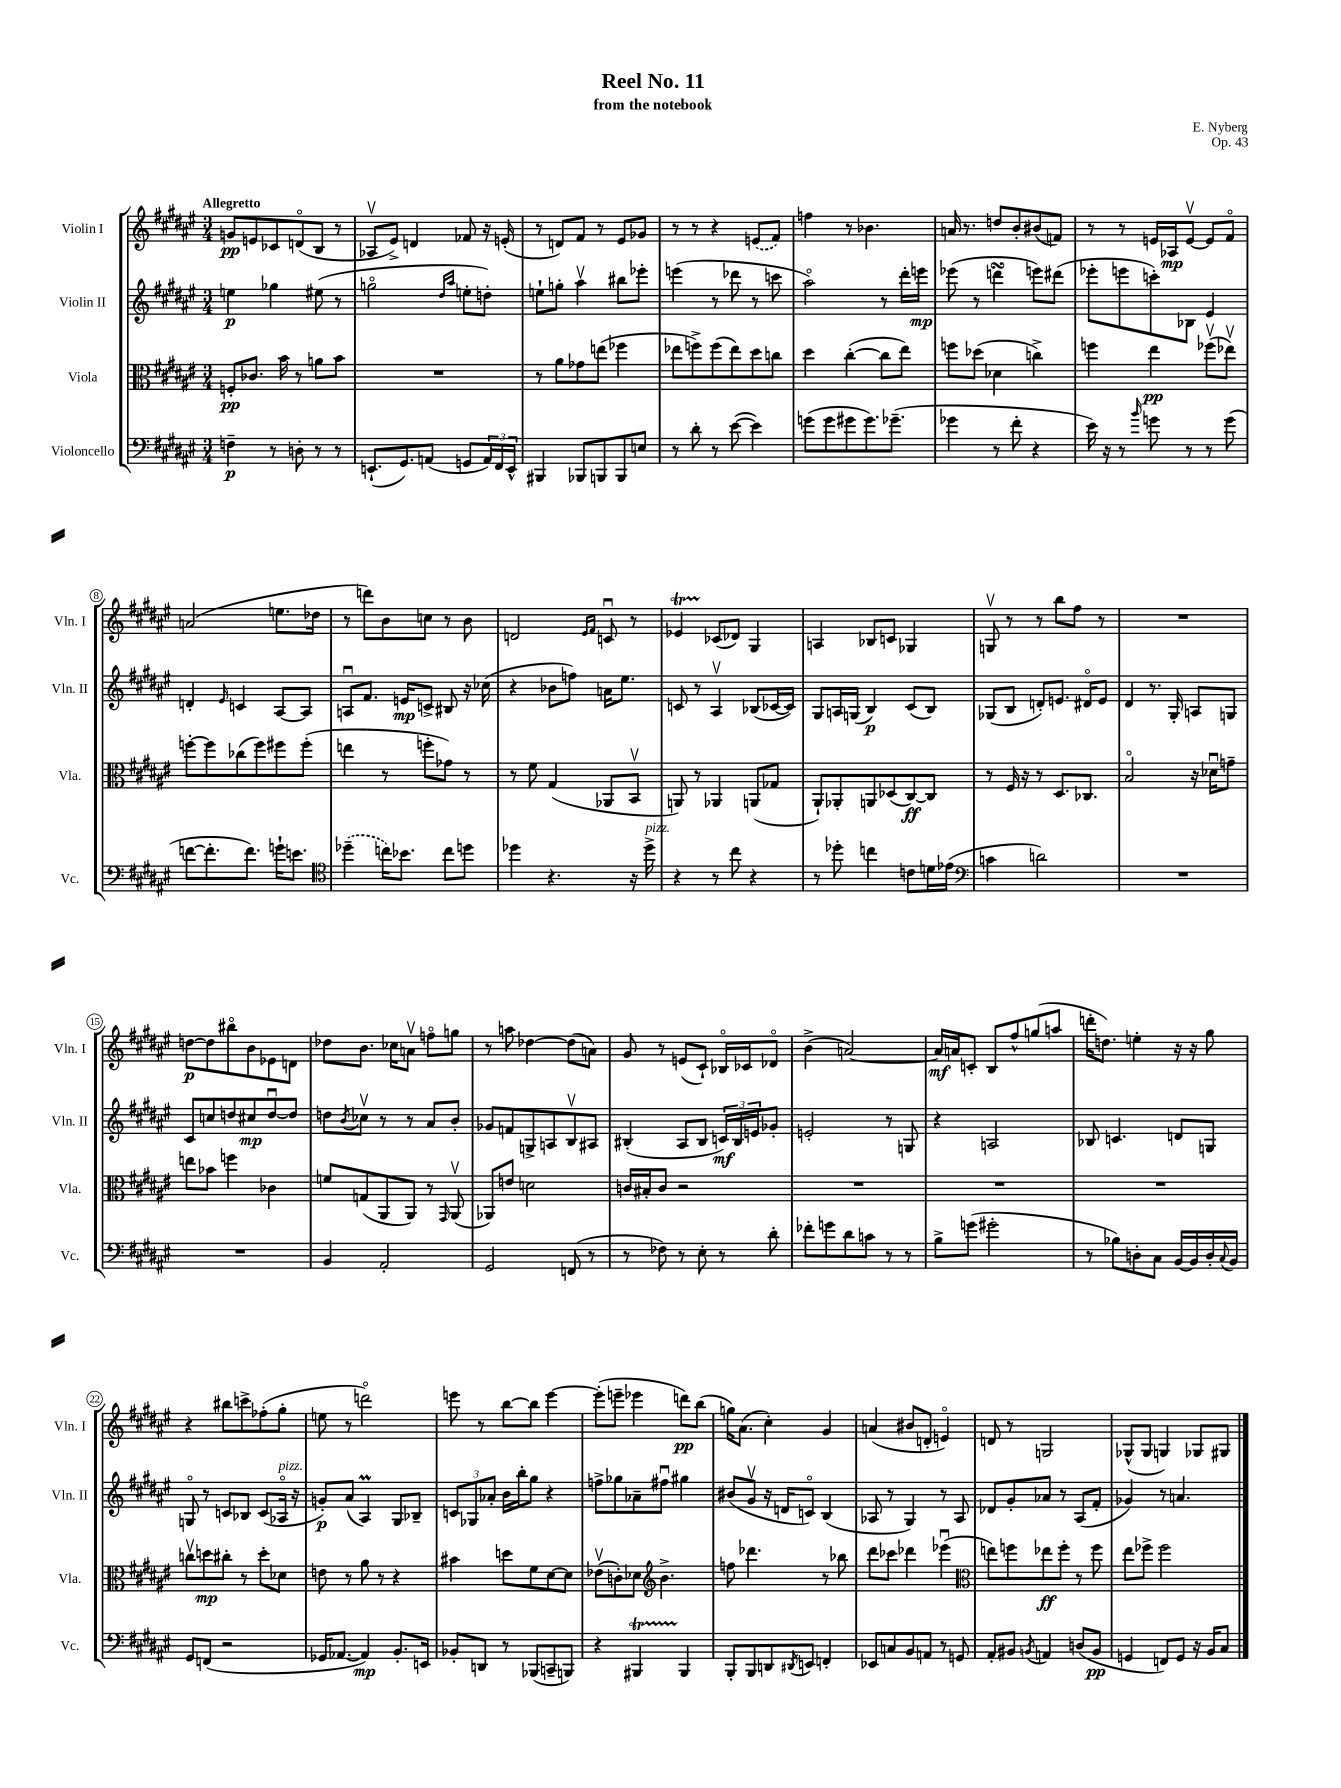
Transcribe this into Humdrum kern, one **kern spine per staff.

**kern	**kern	**kern	**kern
*staff4	*staff3	*staff2	*staff1
*clefF4	*clefC3	*clefG2	*clefG2
*k[f#c#g#d#a#e#]	*k[f#c#g#d#a#e#]	*k[f#c#g#d#a#e#]	*k[f#c#g#d#a#e#]
*M3/4	*M3/4	*M3/4	*M3/4
4F~\	8F'/L	4ee\	8g/L
.	8.c-/J	.	8e/
8r	.	4gg-\	8c-/
.	16b\	.	.
8D'\	8r	.	(8do/
8r	8a\L	(8ee#\	8B/J
8r	8b\J	8r	8r
=	=	=	=
(8.EE`/L	2.r	2ggo\	8A-v/L
.	.	.	8e#^/J)
8.GG#/)	.	.	.
.	.	.	4d/
(8AA/J	.	.	.
.	.	16qqdd#/LL	.
.	.	16qqaa#/JJ	.
8GG/L	.	8ee'\L	8f-/
24AA/L)	.	8dd'\J)	16r
24FF#/	.	.	.
.	.	.	(16e'/
24EE^^/JJ	.	.	.
=	=	=	=
4BBB#/	8r	8ee`\L	8r
.	8a#\L	8gg'\J	8d/L)
8BBB-/L	8g-\	4aa#v\	8f#/J
8BBB/	(8ee\J	.	8r
8BBB/	4ff-\	8bb#\L	8e#/L
8E/J	.	8eee-'\J	8g-/J
=	=	=	=
8r	8ee-\L	(4eee\	8r
8d#'\	8ff^\)	.	8r
8r	(8ff\	8r	4r
([8e#\	8ee-\)	8ddd-\	.
4e#\])	8dd#\	8r	(8e/L
.	8cc\J	8ccc\	8f#/J)
=	=	=	=
(8g\L	4dd#\	2aa#o\)	4ff\
8g\	.	.	.
8g#\	([4cc#'\	.	8r
8.g#\)	.	.	4.b-\
.	8cc#\]L	8r	.
(8.g-~\J	.	.	.
.	8ee#\J)	16ddd#'\LL	.
.	.	16eee\JJ	.
=	=	=	=
4g-\	8ff\L	(8eee-\	16a/
.	.	.	8.r
.	(8dd-\J	8r	.
8r	4d-\	4ddd\	8dd/L
8f#'\	.	.	8b'/
4r	4cc^\)	8eee\L)	(8b#/
.	.	(8ddd#\J	8f/J)
=	=	=	=
16e#\)	4ff\	8eee-'\L	8r
16r	.	.	.
8r	.	8eee\	8r
16qqb/	.	.	.
8g\	4ee#\	8ccc'\)	16e/LL
.	.	.	16A-/J
8r	.	8B-\J	[8ev/J
8r	(8ff-v\L	4e#/	8e/]L
(8g\	8ee-v\J)	.	8f#o/J
=	=	=	=
[8f\L	[8ff'\L	4d'/	(2a/
8.f'\]	8ff\]	.	.
.	.	16qqe#/	.
.	(8cc-\	4c/	.
8.f\J)	.	.	.
.	8ff\)	.	.
16g`\LK	8ff#\	[8A#/L	8.ee\L
8.e\J	.	.	.
.	(8ff#'\J	8A#/]J	.
.	.	.	16dd-\Jk
=	=	=	=
*clefC4	*	*	*
(4dd-~\	4ee\	8Au/L	8r
.	.	8.f#/J	8ddd\L)
16cc\LK)	8r	.	8b\
8.b-\J	.	16e/LK	.
.	8ff'\L	8c^/J	8cc\J
8cc\L	8g-\J)	8B#/	8r
8dd\J	8r	16r	8b\
.	.	(16cc-\	.
=	=	=	=
4dd-\	8r	4r	2d/
.	8f#\	.	.
4.r	(4G#/	8b-\L	.
.	.	8ff\J)	.
.	.	.	16qqe#/LL
.	.	.	16qqf#/JJ
.	8AA-/L	16a\LK	8cu/
.	.	8.ee#\J	.
16r	8BBv/J	.	8r
16dd-^\	.	.	.
=	=	=	=
4r	8AA/)	8c/	4e-/
.	8r	8r	.
8r	4AA-/	4A#v/	(8c-/L
8cc#\	.	.	8d-/J)
4r	(8AA/L	(8B-/L	4G#/
.	8G-/J	[16c-/L	.
.	.	16c-/]JJ)	.
=	=	=	=
8r	8AA#`/L)	8G#/L	4A/
8dd-'\	8AA-'/	16A/L	.
.	.	(16G/JJ	.
4cc\	8AA/	4B/)	8B-/L
.	(8D-/	.	8c/J
8c\L	[8C#/)	(8c#/L	4G-/
16d\L	8C#/]J	8B/J)	.
(16e-\JJ	.	.	.
=	=	=	=
*clefF4	*	*	*
4c\	8r	(8G-/L	8Gv/
.	16F#/	8B/J	8r
.	16r	.	.
2d\)	8r	8d'/L)	8r
.	8.D#/L	8.e/J	8bb\L
.	.	.	8ff#\J
.	8.C-/J	16d#o/LK	.
.	.	8e/J	8r
=	=	=	=
2.r	2Bo/	4d#/	2.r
.	.	8.r	.
.	.	16G#'/	.
.	16r	8A/L	.
.	16d-u\LK	.	.
.	8g~\J	8G/J	.
=	=	=	=
2.r	8ee\L	8c#/L	[8dd\L
.	8b-\J	8cc/	8dd\]
.	4ff\	8dd/	8bb#o\
.	.	8cc#/	8b\
.	4c-\	[8ddu/	8e-\
.	.	8dd/]J	8d\J
=	=	=	=
4BB/	8f/L	8dd\L	8dd-\L
.	.	8qb/	.
.	(8G/	8cc-v\J	8.b\J
2AA#'/	8AA#/	8r	.
.	.	.	16cc-\LK
.	8AA#/J)	8r	8av\J
.	8r	8a#/L	8ffo\L
.	16qqGG#/	.	.
.	(8AA#v/	8b'/J	8gg\J
=	=	=	=
2GG#/	8AA-/L)	8g-/L	8r
.	8e/J	8f/	8aa\
.	2d\	8G^/	[4dd-\
.	.	8A/	.
(8FF/	.	8Bv/	(8dd-\]L
8r	.	8A#/J	8a\J)
=	=	=	=
8r	16c/LL	(4B#'/	8g#/
.	16B#'/J	.	.
8F-\)	8c/J	.	8r
8r	2r	8A#/L	(8e/L
8E#'\	.	8B#/J	8c#`/J)
8r	.	24c/LL)	16B-o/LL
.	.	24B#/	.
.	.	.	16c-/J
.	.	24e/J	.
8d#'\	.	8g-'/J	8d-o/J
=	=	=	=
8f-'\L	2.r	2e'/	(4b^\
8g\	.	.	.
8d#\	.	.	[2a/)
8c\J	.	.	.
8r	.	8r	.
8r	.	8G/	.
=	=	=	=
8B^\L	2.r	4r	16a/]LL
.	.	.	16a/J
(8g\J	.	.	8c'/J
2g#'\	.	2A/	8B/L
.	.	.	8ff#^^/
.	.	.	(8gg/
.	.	.	8aa/J
=	=	=	=
8r	2.r	8B-/	16ddd'\LK
.	.	.	8.dd\J)
8B-\L)	.	4.c/	.
8D'\	.	.	4ee'\
8C#\J	.	.	.
[16BB/LL	.	8d/L	16r
16BB/]	.	.	16r
16D'/	.	8G/J	8gg#\
8qqC#/	.	.	.
16BB/JJ	.	.	.
=	=	=	=
8GG#/L	8ccv\L	8Go/	4r
(8FF/J	8dd\	8r	.
2r	8cc#'\J	8c/L	8bb#\L
.	8r	8B-/J	8ccc^\
.	8dd'\L	(8c/L	(8ff-'\
.	8d-\J	16A-o/Jk	8gg#'\J
.	.	16r	.
=	=	=	=
16GG-/LK	8e\	8g'/L)	8ee\
[8.AA-/J	.	.	.
.	8r	(8a#/J	8r
4AA-/])	8a#\	4A#/)	2dddo\)
.	8r	.	.
8.BB'/L	4r	8G#/L	.
.	.	8B-~/J	.
16EE/Jk	.	.	.
=	=	=	=
8BB-'/L	4b#\	12c/L	8eee\
.	.	12G-/	.
8DD/J	.	.	8r
.	.	12a-'/J	.
8r	8dd\L	16b\LL	[8bb\L
.	.	16bb'\J	.
(8BBB-/L	8f#\	8gg#\J	8bb\]J
8CC~/	[8d#\	4r	[4eee\
8BBB/J)	8d#\]J	.	.
=	=	=	=
4r	(8e-v\L	8ff^\L	(8eee'\]L
.	8c'\)	8gg-\	8eee~\J
4BBB#/	8d-\J	8a-~\	4eee-\
*	*clefG2	*	*
.	4.b^\	8ff#u\J	.
4BBB#/	.	4gg#\	8ddd\L)
.	.	.	(8bb\J
=	=	=	=
8BBB'/L	8ff\	(8b#/L	16gg\LK)
.	.	.	(8.a#\J
8BBB/	4.ddd-\	8g#v/J	.
8DD/	.	16r	4cc#'\)
.	.	16d/LK	.
8qDD#/	.	.	.
8EE/J	.	8co/J)	.
4FF'/	8r	(4B/	4g#/
.	8bb-\	.	.
=	=	=	=
8EE-/L	8ddd#\L	8A-/	(4a/
8C/	8ccc-\J	8r	.
8BB/	4ddd-\	4G#/)	8b#/L
8AA/J	.	.	8d'/J
8r	(4eee-u\	8r	4eo/)
8GG/	.	8A-/	.
=	=	=	=
*	*clefC3	*	*
8AA#'/L	8ee\L)	8d-/L	8d/
8BB#/J	8ff\	8g#'/	8r
8qBB/	.	.	.
4AA/	8ee-\	8a-/J	2G/
.	8ff'\J	8r	.
(8D/L	8r	(8A#/L	.
8BB/J	8ff\	8f#'/J	.
=	=	=	=
4GG/	8ee#\L	4g-/)	(8G-^^/L
.	8ff-^\J	.	8G-/J
8FF/L)	2ff-\	8r	4G/)
8GG/J	.	4.a/	.
16r	.	.	8G-/L
16BB/LK	.	.	.
8C#/J	.	.	8G#/J
==	==	==	==
*-	*-	*-	*-
